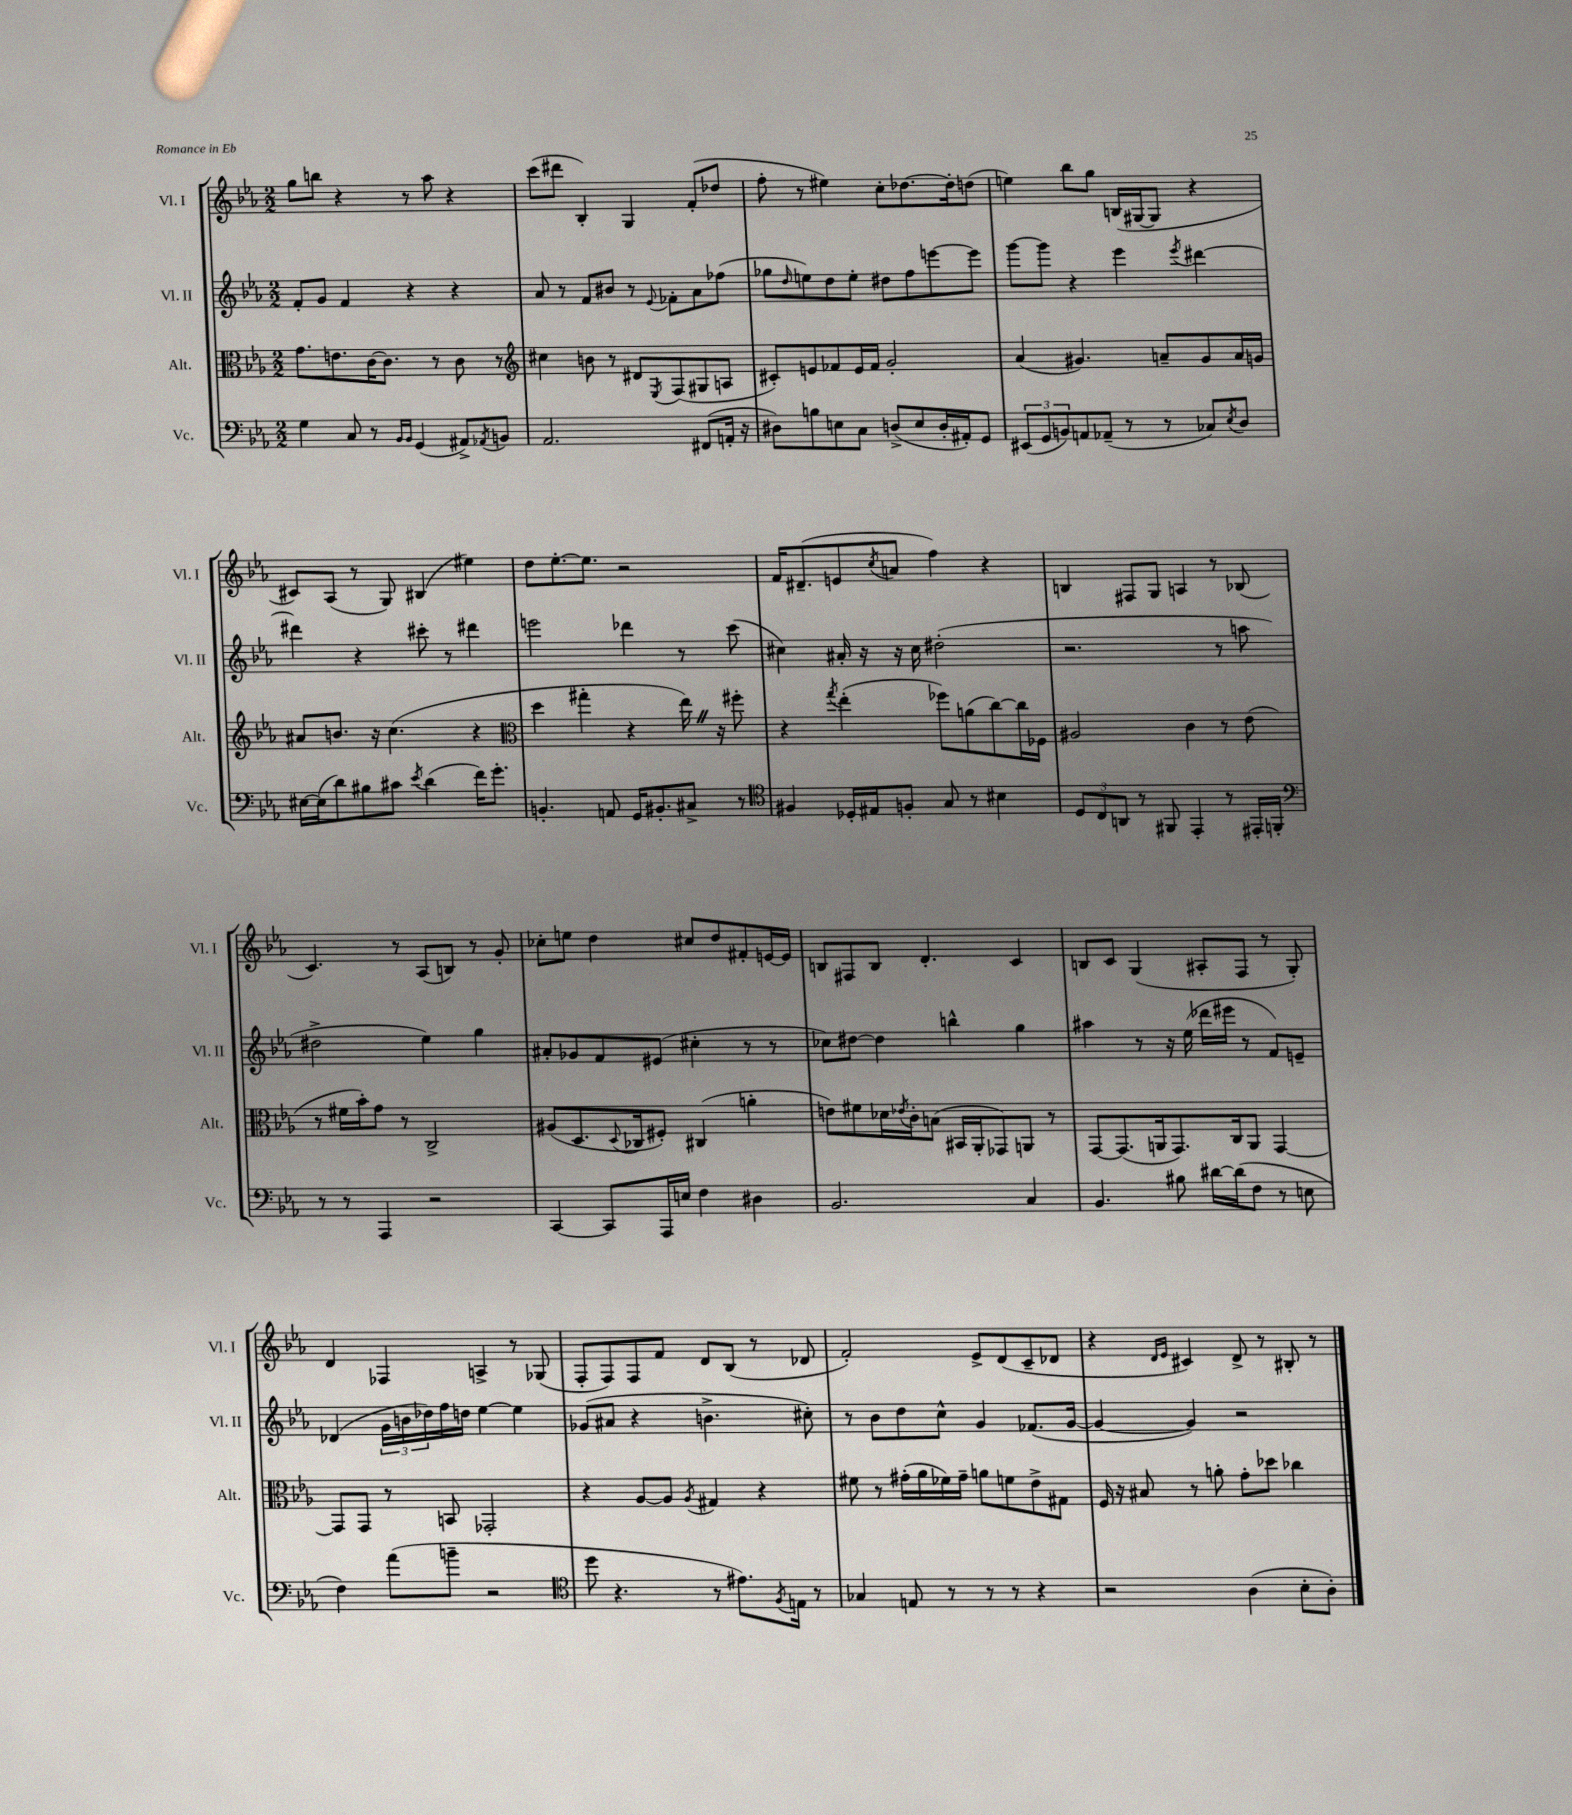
<<
\new StaffGroup <<
\new Staff = "s0" \with { instrumentName = "Vl. I" shortInstrumentName = "Vl. I" } {
    \clef treble \key ees \major \numericTimeSignature \time 2/2
    g''8 b''8 r4 r8 aes''8 r4 |
    c'''8( dis'''8 bes4-.) g4 f'8-.( des''8 |
    f''8-. r8 eis''4) c''8-. des''8.~ des''16-. d''8( |
    e''4) bes''8 g''8 b16( gis16~ gis8 r4 |
    cis'8) aes8( r8 g8) bis4( eis''4) |
    d''8 ees''8.~-. ees''8. r2 |
    f'16 dis'8.--( e'8 \acciaccatura { c''8 } a'8 f''4) r4 |
    b4 fis8 g8 a4 r8 bes8( |
    c'4.) r8 aes8( b8) r8 g'8-. |
    ces''8-. e''8 d''4 cis''8 d''8 fis'8-. e'16~ e'16 |
    b8 fis8 b8 d'4.-. c'4 |
    b8 c'8 g4( ais8-. f8 r8 g8-.) |
    d'4 fes4 a4-> r8 ges8( |
    f8-. f8) f8 f'8 d'8 bes8( r8 des'8 |
    f'2-.) ees'8-> d'8( c'8-- des'8 |
    r4 \grace { d'16 ees'16 } cis'4) d'8-> r8 bis8-. r8 \bar "|." |
}
\new Staff = "s1" \with { instrumentName = "Vl. II" shortInstrumentName = "Vl. II" } {
    \clef treble \key ees \major \numericTimeSignature \time 2/2
    f'8-. g'8 f'4 r4 r4 |
    aes'8 r8 f'8 bis'8 r8 \appoggiatura { ees'8 } fes'8-. aes'8 fes''8( |
    ges''8 \grace { d''16 } e''8) d''8 e''8-. dis''8 f''8 e'''8~ e'''8 |
    g'''8~ g'''8 r4 ees'''4 \acciaccatura { ees'''8 } dis'''4~ |
    dis'''4 r4 cis'''8-. r8 dis'''4 |
    e'''2 des'''4 r8 c'''8( |
    cis''4) ais'16-. r16 r16 cis''16 dis''2-.( |
    r2. r8 a''8 |
    dis''2-> ees''4) g''4 |
    ais'8-. ges'8 f'8 eis'8( cis''4-. r8 r8 |
    ces''8) dis''8~ dis''4 b''4-^ g''4 |
    ais''4 r8 r16 ees''16( des'''16 eis'''16 r8 f'8) e'8-- |
    des'4( \tuplet 3/2 { g'16 b'16 des''16) } f''16 d''16 ees''4~ ees''4 |
    ges'8( ais'8 r4 b'4.-> cis''8-.) |
    r8 bes'8 d''8 c''8-^ g'4 fes'8.( g'16~ |
    g'4~ g'4) r2 \bar "|." |
}
\new Staff = "s2" \with { instrumentName = "Alt." shortInstrumentName = "Alt." } {
    \clef alto \key ees \major \numericTimeSignature \time 2/2
    g'8. e'8. c'16~ c'8. r8 c'8 r8 |
    \clef treble cis''4 b'8 r8 dis'8 \acciaccatura { ees8 } f8( gis8 a8 |
    cis'8-.) e'8 fes'8 e'16 fes'16 g'2-. |
    aes'4( gis'4.) a'8-- gis'8 a'16 g'16 |
    ais'8 b'8. r16 c''4.( r4 |
    \clef alto d''4 gis''4-. r4 ees''16) \once \override BreathingSign.text = \markup { \musicglyph "scripts.caesura.straight" } \breathe r16 fis''8-. |
    r4 \acciaccatura { g''8 } ees''4-.( fes''8) a'8( c''8~) c''16 fes16 |
    ais2 c'4 r8 ees'8( |
    r8 fis'16 bes'16-.) g'8 r8 c2-> |
    ais8( d8. \appoggiatura { d8 } ces16 fis8-.) cis4( a'4-. |
    e'8) fis'8 des'16 \acciaccatura { ees'8 } c'16-. b8( bis,16 aes,16-. ges,8) a,8 r8 |
    g,8~ g,8.( a,16 g,8.) c16 a,8 g,4~ |
    g,8 g,8 r8 b,8 ges,2-. |
    r4 aes8~ aes8 \acciaccatura { aes8 } gis4 r4 |
    fis'8 r8 gis'16-.( aes'16 fes'16) gis'16-- a'8 f'8 ees'8-> gis8 |
    f16 r16 bis8 r8 a'8-. g'8-. des''8 ces''4 \bar "|." |
}
\new Staff = "s3" \with { instrumentName = "Vc." shortInstrumentName = "Vc." } {
    \clef bass \key ees \major \numericTimeSignature \time 2/2
    g4 c8 r8 \grace { bes,16 bes,16 } g,4( ais,8->) \acciaccatura { aes,8 } b,8 |
    aes,2. fis,8( a,16-. r16 |
    dis8) b8 e8 c8 d8->( e8 d16-. ais,16-.) g,8 |
    \tuplet 3/2 { eis,8( g,8 b,8) } a,8 aes,8--( r8 r8 ces8) \acciaccatura { ees8 } d8 |
    eis16~ eis16( d'8) bis8 cis'8 \acciaccatura { ees'8 } d'4( f'16) g'8.-. |
    b,4.-. a,8 g,16 bis,8.-. cis8-> r8 |
    \clef tenor fis4 des16-. eis16 f8-. g8 r8 bis4 |
    \tuplet 3/2 { d8 c8 a,8 } r8 fis,8 ees,4-. r8 eis,16-. f,16-. |
    \clef bass r8 r8 aes,,4 r2 |
    c,4~ c,8 aes,,16 e16 f4 dis4 |
    bes,2. c4 |
    bes,4. bis8 dis'16~ dis'16( f8 r8 e8 |
    f4) aes'8( b'8-- r2 |
    \clef tenor d''8 r4. r8 eis'8.) \acciaccatura { f8 } e16 r8 |
    ges4 e8 r8 r8 r8 r4 |
    r2 aes4( bes8-. aes8-.) \bar "|." |
}
>>
>>
\layout { \context { \Score \remove "Bar_number_engraver" } }
